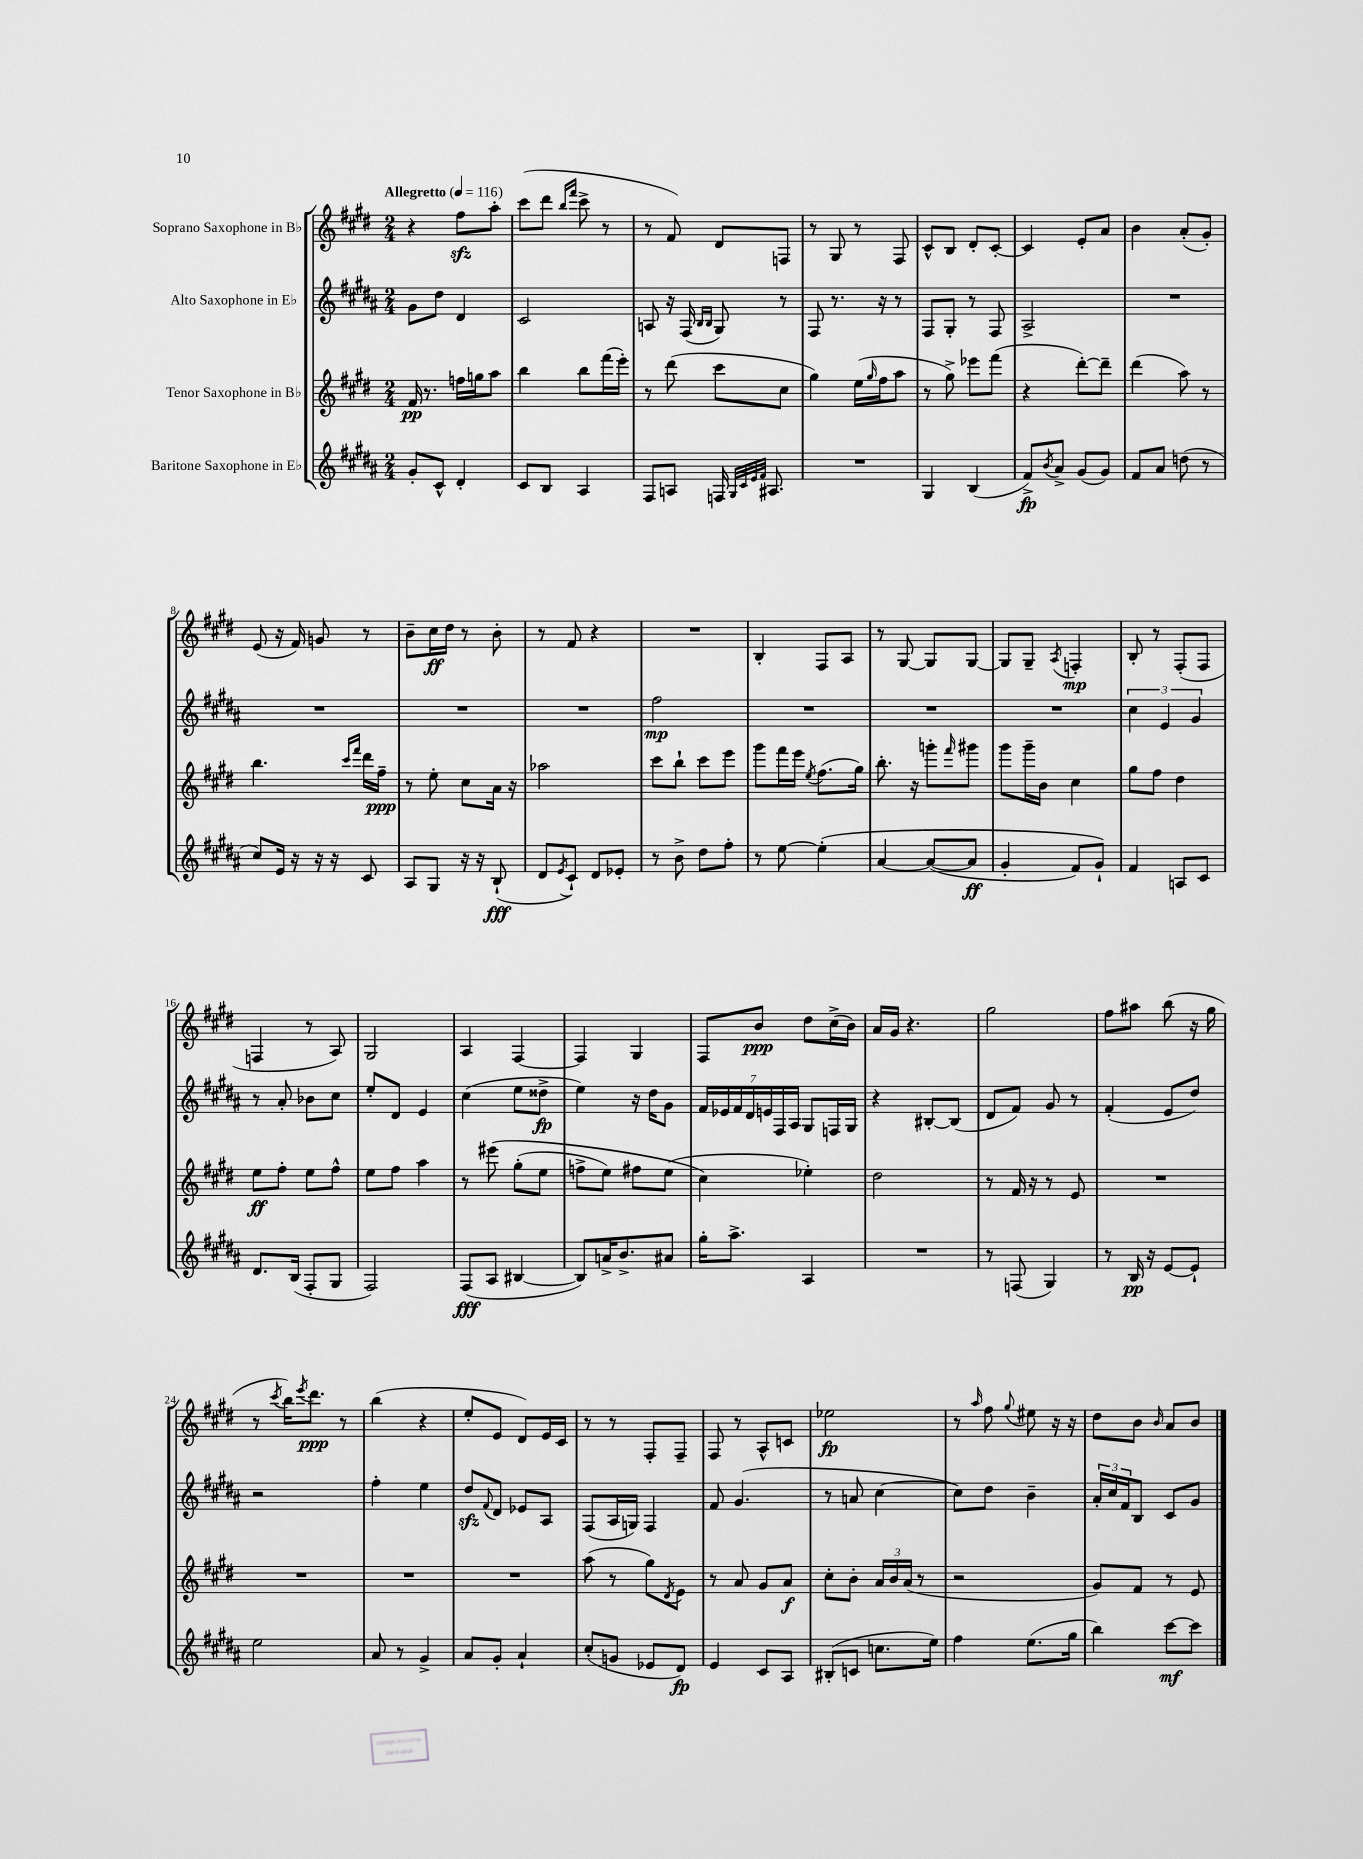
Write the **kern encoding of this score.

**kern	**dynam	**kern	**dynam	**kern	**dynam	**kern	**dynam
*part4	*part4	*part3	*part3	*part2	*part2	*part1	*part1
*staff4	*staff4	*staff3	*staff3	*staff2	*staff2	*staff1	*staff1
*I"Baritone Saxophone in E♭	*	*I"Tenor Saxophone in B♭	*	*I"Alto Saxophone in E♭	*	*I"Soprano Saxophone in B♭	*
*clefG2	*	*clefG2	*	*clefG2	*	*clefG2	*
*k[f#c#g#d#a#]	*	*k[f#c#g#d#]	*	*k[f#c#g#d#a#]	*	*k[f#c#g#d#]	*
*M2/4	*	*M2/4	*	*M2/4	*	*M2/4	*
*MM116	*	*MM116	*	*MM116	*	*MM116	*
=1	=1	=1	=1	=1	=1	=1	=1
!	!	!	!	!	!	!LO:TX:a:B:t=Allegretto	!
8g#'/L	.	16f#/	pp	8g#\L	.	4r	.
.	.	8.r	.	.	.	.	.
8c#^^/J	.	.	.	8dd#\J	.	.	.
4d#'/	.	16ffn\LL	.	4d#/	.	8ff#zz\L	.
.	.	16ggn\J	.	.	.	.	.
.	.	8aa\J	.	.	.	8aa'\J	.
=2	=2	=2	=2	=2	=2	=2	=2
8c#/L	.	4bb\	.	2c#/	.	(8ccc#\L	.
8B/J	.	.	.	.	.	8ddd#\J	.
.	.	.	.	.	.	16qqbb/LL	.
.	.	.	.	.	.	16qqfff#/JJ	.
4A#/	.	8bb\L	.	.	.	8ccc#^\	.
.	.	(16fff#\L	.	.	.	8r	.
.	.	16eee'\JJ)	.	.	.	.	.
=3	=3	=3	=3	=3	=3	=3	=3
8F#/L	.	8r	.	8An/	.	8r	.
8An/J	.	(8ddd#\	.	16r	.	8f#/)	.
.	.	.	.	(16F#/	.	.	.
.	.	.	.	16qqB/LL	.	.	.
.	.	.	.	16qqB/JJ	.	.	.
16Fn/	.	8ccc#\L	.	8G#/)	.	8d#/L	.
32qqG#/LLL	.	.	.	.	.	.	.
32qqc#/	.	.	.	.	.	.	.
32qqe/	.	.	.	.	.	.	.
32qqf#/JJJ	.	.	.	.	.	.	.
8.A#X/	.	.	.	.	.	.	.
.	.	8cc#\J	.	8r	.	8Fn/J	.
=4	=4	=4	=4	=4	=4	=4	=4
2r	.	4gg#\)	.	8F#/	.	8r	.
.	.	.	.	8.r	.	8G#/	.
.	.	(16ee\LL	.	.	.	8r	.
.	.	16qqgg#/	.	.	.	.	.
.	.	16ff#\J	.	16r	.	.	.
.	.	8aa\J	.	8r	.	8F#/	.
=5	=5	=5	=5	=5	=5	=5	=5
4G#/	.	8r	.	8F#/L	.	8c#^^/L	.
.	.	8gg#^\)	.	8G#'/J	.	8B/J	.
(4B/	.	8eee-X\L	.	8r	.	8d#'/L	.
.	.	(8fff#\J	.	8F#/	.	[8c#'/J	.
=6	=6	=6	=6	=6	=6	=6	=6
8f#^/L)	fp	4r	.	2A#^/	.	4c#/]	.
8qb/	.	.	.	.	.	.	.
8a#^/J	.	.	.	.	.	.	.
(8g#/L	.	[8ddd#'\L)	.	.	.	8e'/L	.
8g#/J)	.	8ddd#~\J]	.	.	.	8a/J	.
=7	=7	=7	=7	=7	=7	=7	=7
8f#/L	.	(4ddd#\	.	2r	.	4b\	.
8a#/J	.	.	.	.	.	.	.
(8ddn\	.	8aa\)	.	.	.	(8a'/L	.
8r	.	8r	.	.	.	8g#'/J)	.
!!LO:LB:g=z
=8	=8	=8	=8	=8	=8	=8	=8
8cc#/L)	.	4.bb\	.	2r	.	(8e/	.
16e/Jk	.	.	.	.	.	16r	.
16r	.	.	.	.	.	16f#/)	.
16r	.	.	.	.	.	8gn/	.
16r	.	.	.	.	.	.	.
.	.	16qqccc#/LL	.	.	.	.	.
.	.	16qqfff#/JJ	.	.	.	.	.
8c#/	.	16ddd#\LL	.	.	.	8r	.
.	.	16ff#~\JJ	ppp	.	.	.	.
=9	=9	=9	=9	=9	=9	=9	=9
8A#/L	.	8r	.	2r	.	8b~\L	.
8G#/J	.	8ee'\	.	.	.	16cc#\L	ff
.	.	.	.	.	.	16dd#\JJ	.
16r	.	8cc#\L	.	.	.	8r	.
16r	.	.	.	.	.	.	.
(8B`/	fff	16a\Jk	.	.	.	8b'\	.
.	.	16r	.	.	.	.	.
=10	=10	=10	=10	=10	=10	=10	=10
8d#/L	.	2aa-X\	.	2r	.	8r	.
8qe/	.	.	.	.	.	.	.
8c#`/J)	.	.	.	.	.	8f#/	.
8d#/L	.	.	.	.	.	4r	.
8e-X'/J	.	.	.	.	.	.	.
=11	=11	=11	=11	=11	=11	=11	=11
8r	.	8ccc#\L	.	2ff#\	mp	2r	.
8b^\	.	8bb`\J	.	.	.	.	.
8dd#\L	.	8ccc#\L	.	.	.	.	.
8ff#'\J	.	8eee\J	.	.	.	.	.
=12	=12	=12	=12	=12	=12	=12	=12
8r	.	8ggg#\L	.	2r	.	4B'/	.
[8ee\	.	16fff#\L	.	.	.	.	.
.	.	16eee\JJ	.	.	.	.	.
.	.	8qee/	.	.	.	.	.
(4ee'\]	.	(8.ff#\L	.	.	.	8F#/L	.
.	.	.	.	.	.	8A/J	.
.	.	16gg#\Jk)	.	.	.	.	.
=13	=13	=13	=13	=13	=13	=13	=13
[4a#/	.	8.bb'\	.	2r	.	8r	.
.	.	.	.	.	.	[8G#/	.
.	.	16r	.	.	.	.	.
(8a#/L_	.	8gggn'\L	.	.	.	8G#/L]	.
.	.	16qqfff#/	.	.	.	.	.
8a#/J]	ff	8ggg#X\J	.	.	.	[8G#/J	.
=14	=14	=14	=14	=14	=14	=14	=14
4g#'/	.	8ggg#\L	.	2r	.	8G#/L]	.
.	.	16ggg#~\L	.	.	.	8G#~/J	.
.	.	16b\JJ	.	.	.	.	.
.	.	.	.	.	.	8qA/	.
8f#/L)	.	4cc#\	.	.	.	4Fn'/	mp
8g#`/J)	.	.	.	.	.	.	.
=15	=15	=15	=15	=15	=15	=15	=15
4f#/	.	8gg#\L	.	6cc#\	.	8B'/	.
.	.	8ff#\J	.	.	.	8r	.
.	.	.	.	6e/	.	.	.
8An/L	.	4dd#\	.	.	.	(8F#'/L	.
.	.	.	.	6g#/	.	.	.
8c#/J	.	.	.	.	.	8F#/J	.
!!LO:LB:g=z
=16	=16	=16	=16	=16	=16	=16	=16
8.d#/L	.	8ee\L	ff	8r	.	4Fn/	.
.	.	8ff#'\J	.	8a#'/	.	.	.
(16B/Jk	.	.	.	.	.	.	.
8F#'/L	.	8ee\L	.	8b-X\L	.	8r	.
8G#/J	.	8ff#^^\J	.	8cc#\J	.	8A/)	.
=17	=17	=17	=17	=17	=17	=17	=17
2F#/)	.	8ee\L	.	8ee'/L	.	2G#/	.
.	.	8ff#\J	.	8d#/J	.	.	.
.	.	4aa\	.	4e/	.	.	.
=18	=18	=18	=18	=18	=18	=18	=18
(8F#/L	fff	8r	.	(4cc#\	.	4A/	.
8A#/J	.	(8eee#X\	.	.	.	.	.
[4B#X/	.	(8gg#'\L	.	8ee\L	.	[4F#/	.
.	.	8ee\J	.	8dd##X^\J	fp	.	.
=19	=19	=19	=19	=19	=19	=19	=19
8B#/L])	.	8ffn^\L	.	4ee\)	.	4F#/]	.
16an^/K	.	8ee\J)	.	.	.	.	.
8.b^/	.	.	.	.	.	.	.
.	.	8ff#X\L	.	16r	.	4G#/	.
.	.	.	.	16dd#\KL	.	.	.
8a#X/J	.	(8ee\J	.	8g#\J	.	.	.
=20	=20	=20	=20	=20	=20	=20	=20
16gg#'\KL	.	4cc#\)	.	28f#/LL	.	8F#/L	.
.	.	.	.	28e-X/	.	.	.
8.aa#^\J	.	.	.	.	.	.	.
.	.	.	.	28f#/	.	.	.
.	.	.	.	28d#/	.	.	.
.	.	.	.	.	.	8b/J	ppp
.	.	.	.	28en/	.	.	.
.	.	.	.	28F#/	.	.	.
.	.	.	.	28A#/JJ	.	.	.
4A#/	.	4ee-X'\)	.	8G#/L	.	8dd#\L	.
.	.	.	.	16Fn/L	.	(16cc#^\L	.
.	.	.	.	16G#/JJ	.	16b\JJ)	.
=21	=21	=21	=21	=21	=21	=21	=21
2r	.	2dd#\	.	4r	.	16a/LL	.
.	.	.	.	.	.	16g#/JJ	.
.	.	.	.	.	.	4.r	.
.	.	.	.	[8B#X'/L	.	.	.
.	.	.	.	(8B#/J]	.	.	.
=22	=22	=22	=22	=22	=22	=22	=22
8r	.	8r	.	8d#/L	.	2gg#\	.
(8Fn/	.	16f#/	.	8f#/J)	.	.	.
.	.	16r	.	.	.	.	.
4G#/)	.	8r	.	8g#/	.	.	.
.	.	8e/	.	8r	.	.	.
=23	=23	=23	=23	=23	=23	=23	=23
8r	.	2r	.	(4f#'/	.	8ff#\L	.
16B/	pp	.	.	.	.	8aa#X\J	.
16r	.	.	.	.	.	.	.
[8e/L	.	.	.	8e/L	.	(8bb\	.
8e`/J]	.	.	.	8dd#/J)	.	16r	.
.	.	.	.	.	.	16gg#\	.
!!LO:LB:g=z
=24	=24	=24	=24	=24	=24	=24	=24
2ee\	.	2r	.	2r	.	8r	.
.	.	.	.	.	.	8qccc#/	.
.	.	.	.	.	.	16bb\KL)	.
.	.	.	.	.	.	8qeee/	.
.	.	.	.	.	.	8.ddd#\J	ppp
.	.	.	.	.	.	8r	.
=25	=25	=25	=25	=25	=25	=25	=25
8a#/	.	2r	.	4ff#'\	.	(4bb\	.
8r	.	.	.	.	.	.	.
4g#^/	.	.	.	4ee\	.	4r	.
=26	=26	=26	=26	=26	=26	=26	=26
8a#/L	.	2r	.	8dd#zz/L	.	8ee'/L	.
.	.	.	.	8qqf#/	.	.	.
8g#'/J	.	.	.	8d#/J	.	8e/J	.
4a#`/	.	.	.	8e-X/L	.	8d#/L)	.
.	.	.	.	8A#/J	.	16e/L	.
.	.	.	.	.	.	16c#/JJ	.
=27	=27	=27	=27	=27	=27	=27	=27
(8cc#'/L	.	(8aa\	.	(8F#/L	.	8r	.
8gn/J	.	8r	.	16A#/L	.	8r	.
.	.	.	.	16Gn/JJ)	.	.	.
8e-X/L	.	8gg#\L)	.	4F#/	.	8F#'/L	.
.	.	8qd#/	.	.	.	.	.
8d#/J)	fp	8e\J	.	.	.	8F#~/J	.
=28	=28	=28	=28	=28	=28	=28	=28
4e/	.	8r	.	8f#/	.	8F#/	.
.	.	8a/	.	(4.g#/	.	8r	.
8c#/L	.	8g#/L	.	.	.	8A^^/L	.
8A#/J	.	8a/J	f	.	.	8cn/J	.
=29	=29	=29	=29	=29	=29	=29	=29
(8B#X'/L	.	8cc#'\L	.	8r	.	2ee-X\	fp
8cn/J	.	8b'\J	.	8an/	.	.	.
8.ccn\L	.	24a/LL	.	[4cc#\	.	.	.
.	.	24b/	.	.	.	.	.
.	.	(24a/JJ	.	.	.	.	.
.	.	8r	.	.	.	.	.
16ee\Jk)	.	.	.	.	.	.	.
=30	=30	=30	=30	=30	=30	=30	=30
4ff#\	.	2r	.	8cc#\L])	.	8r	.
.	.	.	.	.	.	16qqaa/	.
.	.	.	.	8dd#\J	.	8ff#\	.
.	.	.	.	.	.	8qqgg#/	.
(8.ee\L	.	.	.	4b~\	.	8ee#X\	.
.	.	.	.	.	.	16r	.
16gg#\Jk	.	.	.	.	.	16r	.
=31	=31	=31	=31	=31	=31	=31	=31
4bb\)	.	8g#/L)	.	24a#'/LL	.	8dd#\L	.
.	.	.	.	24cc#/	.	.	.
.	.	.	.	24f#/J	.	.	.
.	.	8f#/J	.	8B/J	.	8b\J	.
.	.	.	.	.	.	16qqb/	.
[8ccc#\L	mf	8r	.	8c#/L	.	8a/L	.
8ccc#\J]	.	8e/	.	8g#/J	.	8b/J	.
==	==	==	==	==	==	==	==
*-	*-	*-	*-	*-	*-	*-	*-
